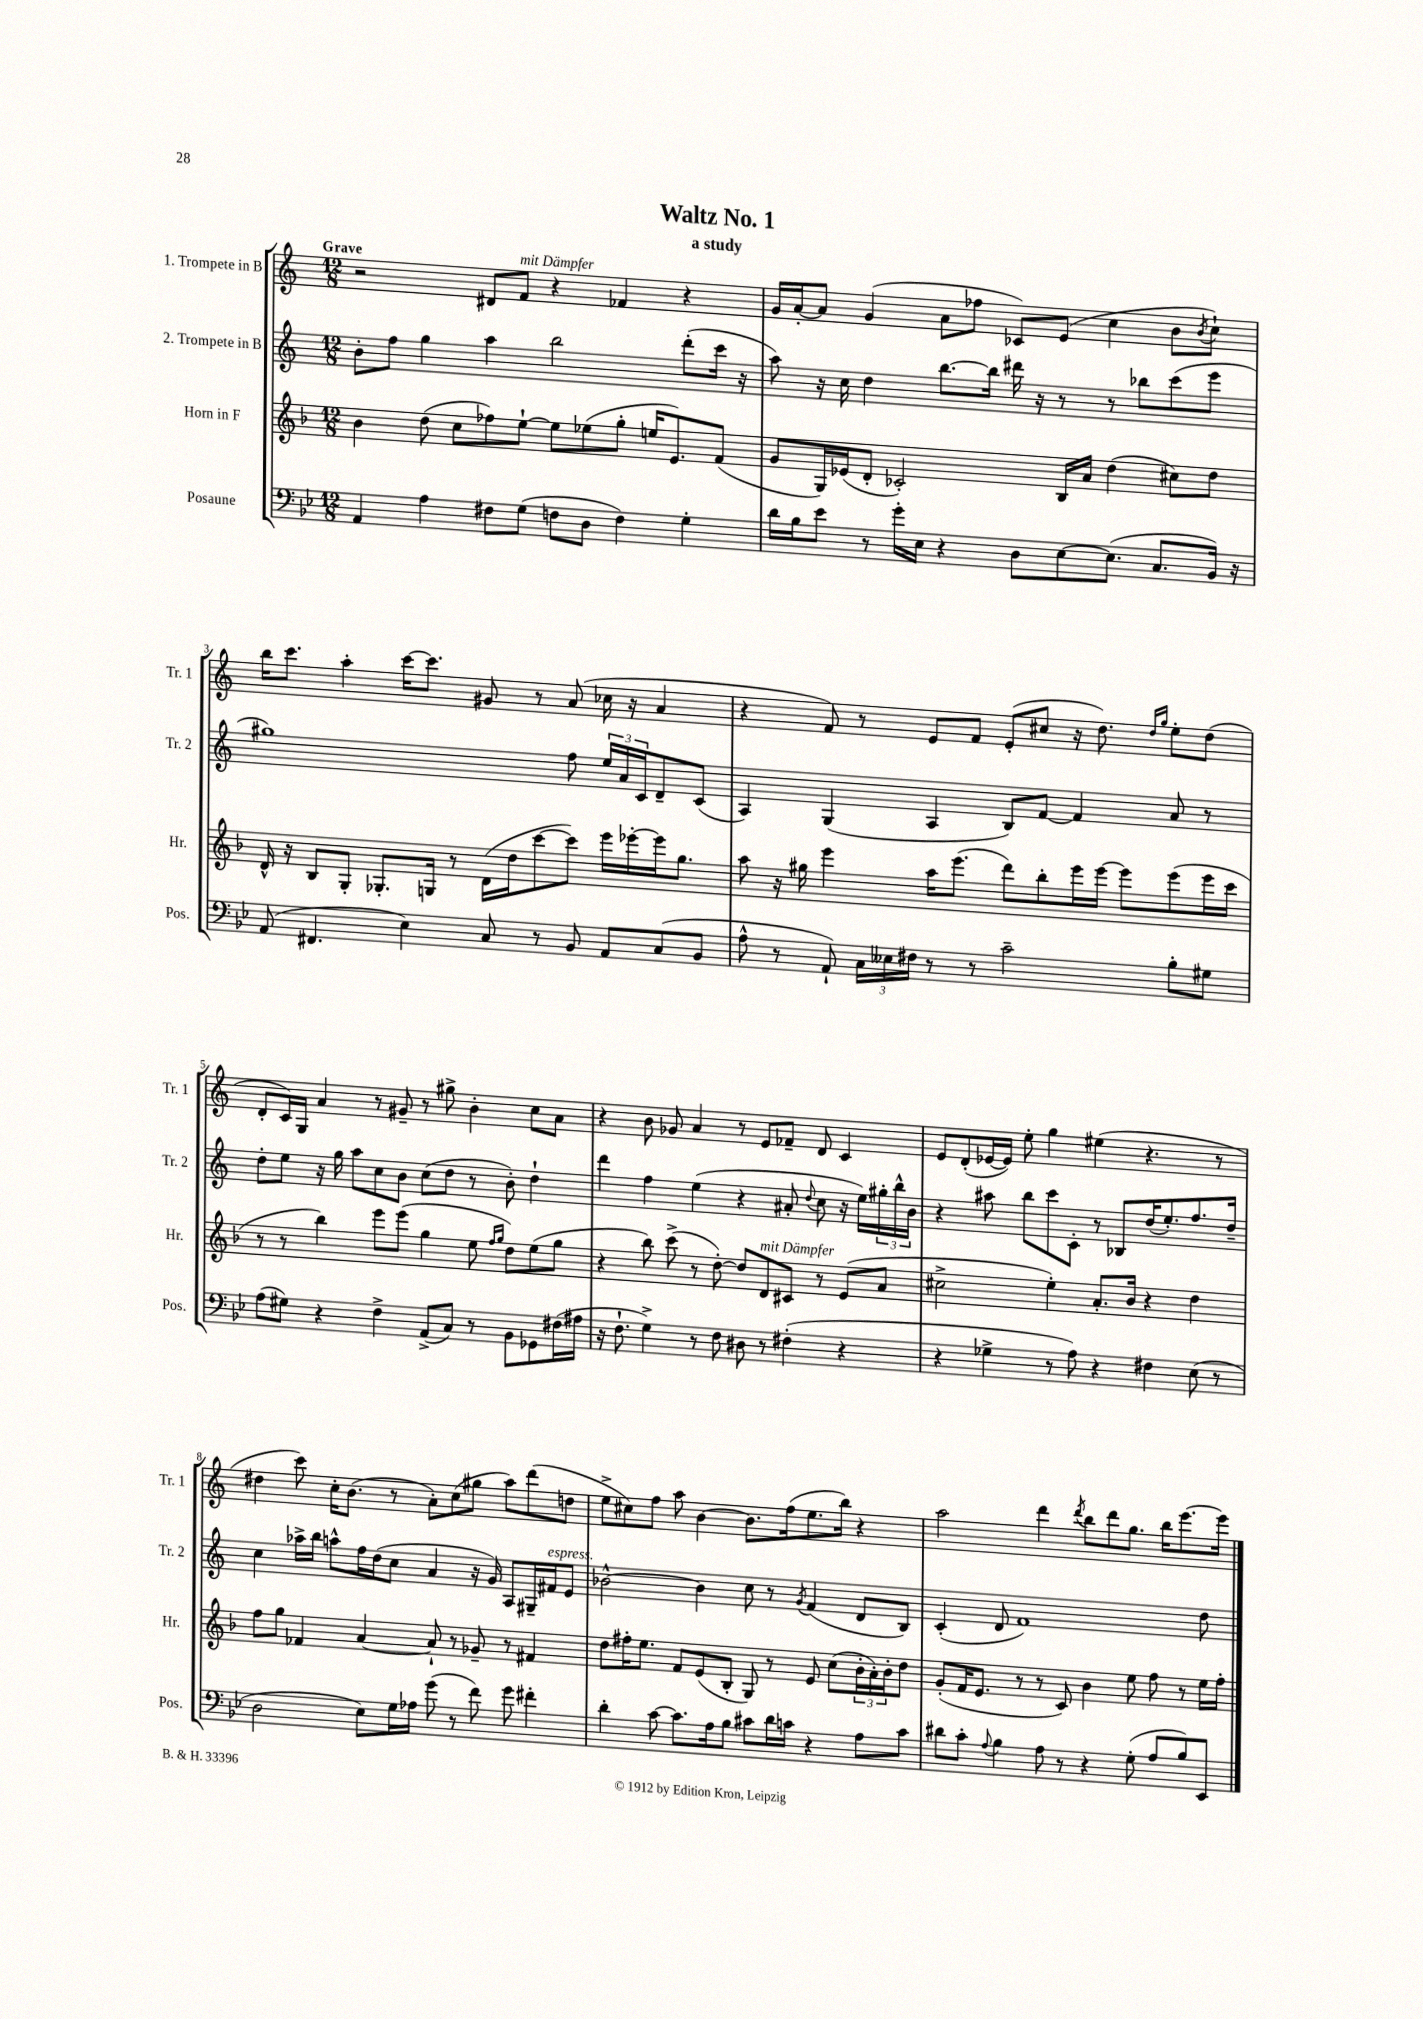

**kern	**kern	**kern	**kern
*staff4	*staff3	*staff2	*staff1
*clefF4	*clefG2	*clefG2	*clefG2
*k[b-e-]	*k[b-]	*k[]	*k[]
*M12/8	*M12/8	*M12/8	*M12/8
4AA	4b-	8b'	2r
.	.	8ff	.
4A	(8dd	4gg	.
.	8cc	.	.
8F#	8ff-)	4aa	8d#
(8G	[8ee`	.	8f
8F	8ee]	2bb	4r
8D	(8ee-	.	.
4F)	8gg'	.	4f-
.	16ee	.	.
.	8.e)	.	.
4G'	.	(8ddd'	4r
.	(8f	16ccc	.
.	.	16r	.
=	=	=	=
16d	8g	8aa)	16g
16B-	.	.	[16a'
8e-	16G)	16r	8a]
.	(16e-	16cc	.
8r	8d'	4dd	(4g
16g'	2c-')	.	.
16E-	.	.	.
4r	.	[8.bb	8a
.	.	.	8ff-
.	.	16bb]	.
8D	.	16ddd#	8c-)
.	.	16r	.
[8E-	16B-	8r	(8e
.	16a	.	.
(8.E-]	(4dd	8r	4cc
.	.	8bb-	.
8.C	.	.	.
.	8cc#)	(8ccc	8b
.	.	.	8qb
16BB-)	8dd	8eee	8cc`)
16r	.	.	.
=	=	=	=
(8AA	16d^^	1gg#)	16bb
.	16r	.	8.ccc
4.FF#	8B-	.	.
.	8G'	.	4aa'
.	8.G-'	.	.
4E-)	.	.	[16ccc
.	16G	.	8.ccc]
.	8r	.	.
8C	(16d	.	8g#
.	16dd	.	.
8r	[8ccc	.	8r
8BB-	8ccc])	8ff	(8a
8AA	16eee	24ee	16cc-
.	.	24a	.
.	[16eee-'	.	16r
.	.	24c	.
(8C	16eee-]	8d~	4a
.	8.gg	.	.
8BB-	.	(8c	.
=	=	=	=
8A^^	8aa	4A)	4r
8r	16r	.	.
.	16gg#	.	.
8AA`)	4eee	(4G	8f)
24C	.	.	8r
24E--	.	.	.
24F#	.	.	.
8r	16aa	4A	8e
.	(8.eee	.	.
8r	.	.	8f
2c~	8ddd)	8B)	(8e'
.	8bb-'	[8f	8cc#
.	16eee	4f]	16r
.	[16eee	.	8.dd)
.	8eee]	.	.
.	.	.	16qqdd
.	.	.	16qqgg
8B-'	(8eee	8a	8ee'
8G#	16eee	8r	(8dd
.	16ccc	.	.
=	=	=	=
(8A	8r	8dd'	8d'
8G#)	8r	8ee	16c)
.	.	.	16G
4r	4bb-)	16r	4a
.	.	16gg	.
.	.	8aa	.
4F^	8eee	8cc	8r
.	(8eee	8b	8g#~
(8AA^	4gg	(8cc	8r
8C)	.	8dd	8gg#^
8r	8ee	8r	4b'
.	16qqff	.	.
.	16qqgg	.	.
8BB-	8dd)	8b')	.
8GG-	(8ee	4dd`	8cc
(16F#	8gg	.	8a
16A#	.	.	.
=	=	=	=
16r	4r	4ddd	4r
8.F`	.	.	.
4G^)	8bb-)	4ff	8b
.	(8ccc^	.	8g-
8r	8r	(4ee	4a
8F	[8dd')	.	.
8D#	8dd]	4r	8r
8r	8d	.	8e
(4F#'	8c#	8a#'	8f-~
.	.	8qqdd	.
.	8r	8cc	8d
4r	(8e	16r	4c
.	.	16ee)	.
.	8a	24gg#'	.
.	.	24bb^^	.
.	.	24b	.
=	=	=	=
4r	2cc#^	4r	8e
.	.	.	(8d'
4G-^	.	8aa#	[16e-
.	.	.	16e-])
.	.	8bb	8ee'
8r	4ee')	8ccc	4gg
8A)	.	8c'	.
4r	8.a'	8r	(4ee#
.	.	8B-	.
.	16b-	.	.
4F#	4r	(16dd	4.r
.	.	8.ee')	.
(8E-	4dd	8.ff	.
8r	.	.	8r
.	.	16dd~	.
=	=	=	=
2D	8ff	4cc	4dd#
.	8gg	.	.
.	4f-	16aa-^	8ccc)
.	.	16bb	.
.	.	8aa^^	16cc'
.	.	.	(8.b
8E-)	[4a	16ff	.
.	.	(16dd	.
16G	.	8cc	8r
16A-	.	.	.
(8g	8a`]	4a	8a')
8r	8r	.	(8cc
8f)	8g-~	16r	8gg#
.	.	16g)	.
8g	8r	8A	8aa)
4f#'	4f#	16G#~	(8ddd
.	.	16f#	.
.	.	8e	8dd
=	=	=	=
4d'	8dd	[2b-^^	8ee^
.	16ff#'	.	8cc#)
.	8.ee	.	.
[8c	.	.	8ff
8.c]	8f	.	8aa
.	(8e	4b-]	[4b
16A	.	.	.
8B-	8B-'	.	.
8c#	8G)	8cc	8.b]
16d	8r	8r	.
16c	.	.	(16ff
.	.	8qg	.
4r	8e	(4f	8.ee
.	(8cc	.	.
.	.	.	16bb)
8A	24b-'	8d	4r
.	24a')	.	.
.	24b-'	.	.
8c	8dd	8B)	.
=	=	=	=
8d#	(8g'	(4c'	2aa
8c'	16f	.	.
.	8.e	.	.
8qqA	.	.	.
4B-	.	8d	.
.	8r	1f)	.
8A	8r	.	4ddd
8r	8c)	.	.
.	.	.	8qddd
4r	4b-	.	8bb
.	.	.	8ddd
(8G'	8ee	.	8.gg
8A	8ff	.	.
.	.	.	16bb
8B-)	8r	.	[8.eee
8EE-	16ee	8dd	.
.	16ff'	.	16eee]
==	==	==	==
*-	*-	*-	*-
